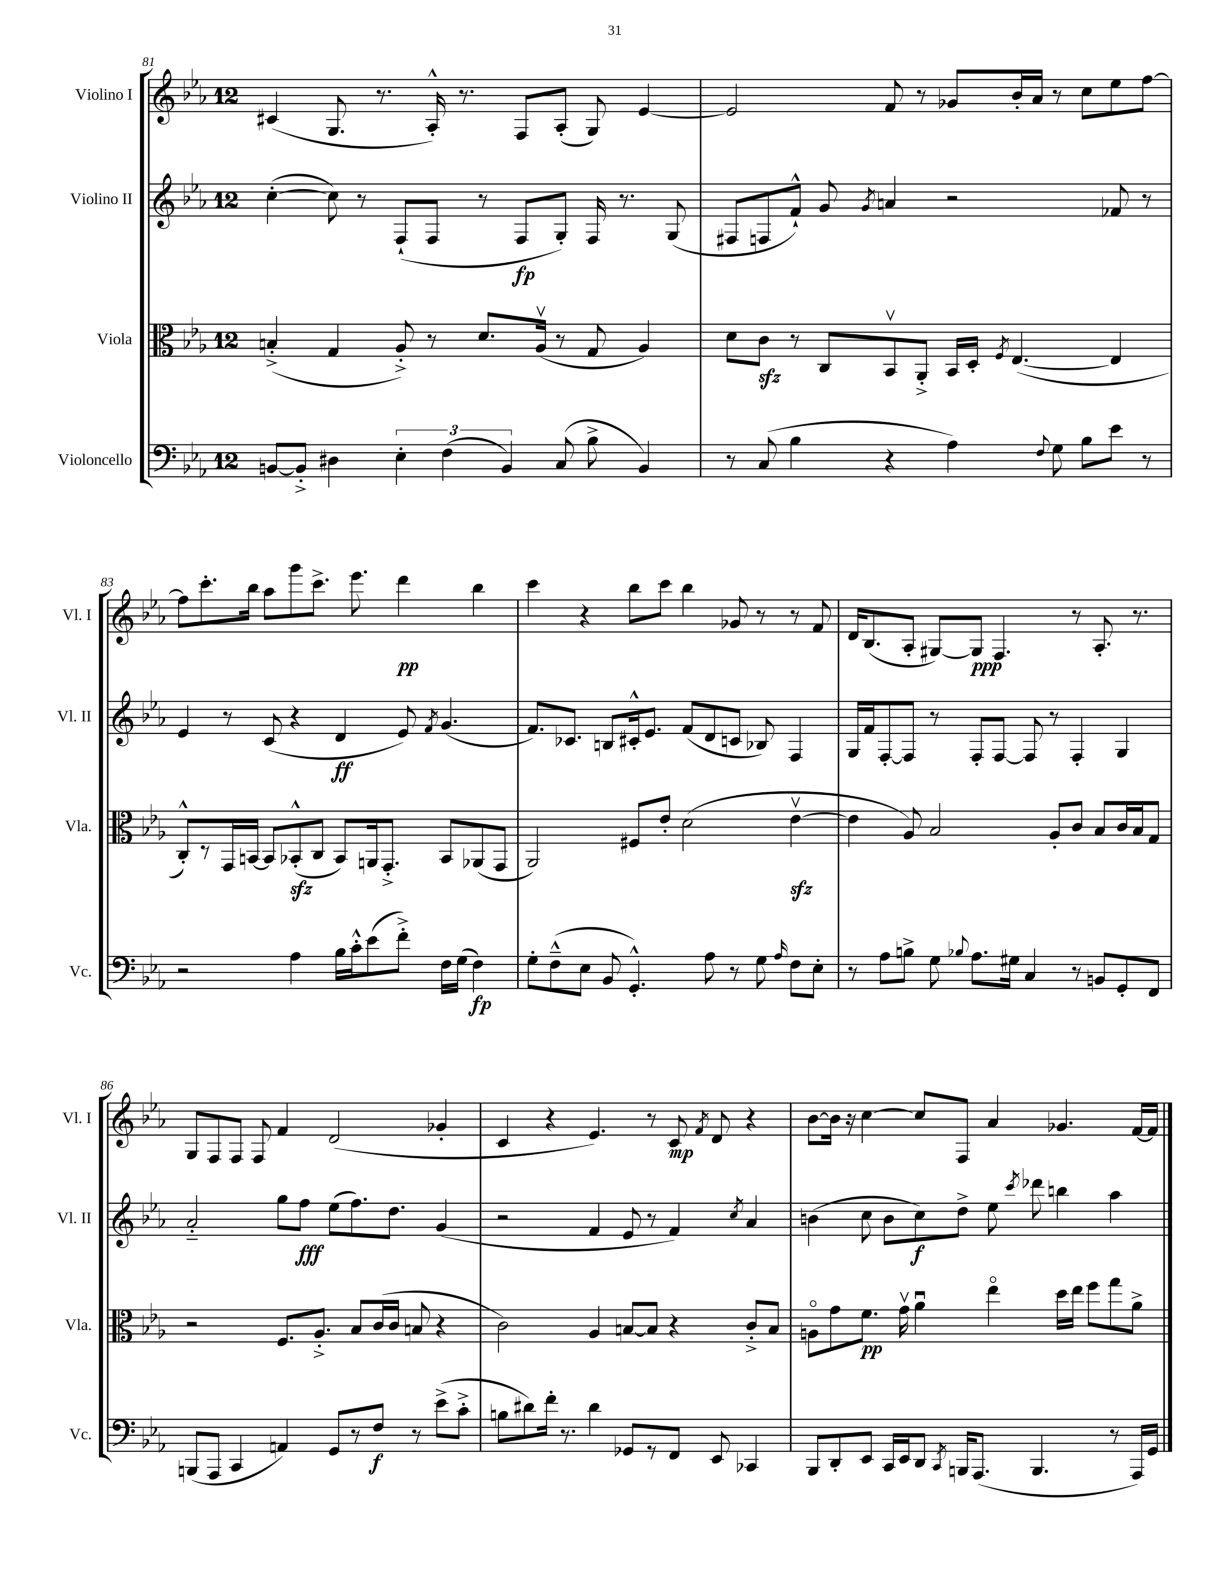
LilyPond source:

<<
\new StaffGroup <<
\new Staff = "s0" \with { instrumentName = "Violino I" shortInstrumentName = "Vl. I" } {
    \clef treble \key ees \major \once \override Staff.TimeSignature.style = #'single-digit \time 12/8
    \autoBeamOff cis'4( g8. r8. aes16-.-^) r8. f8[ aes8]-.( g8) ees'4~ |
    ees'2 f'8 r8 ges'8[ bes'16-. aes'16] r8 c''8[ ees''8 f''8]~ |
    f''8[ c'''8.-. bes''16] aes''8[ g'''8 c'''8.]-> ees'''8. d'''4\pp bes''4 |
    c'''4 r4 bes''8[ c'''8] bes''4 ges'8 r8 r8 f'8 |
    d'16[ bes8.( aes8]-. gis8[~) gis8]\ppp f4. r8 aes8.-. r8. |
    g8[ f8 f8] f8 f'4 d'2( ges'4-. |
    c'4 r4 ees'4.) r8 c'8\mp \acciaccatura { f'8 } d'8 r4 |
    bes'8[~ bes'16] r16 c''4~ c''8[ f8] aes'4 ges'4. f'16[~ f'16] \bar "|." |
}
\new Staff = "s1" \with { instrumentName = "Violino II" shortInstrumentName = "Vl. II" } {
    \clef treble \key ees \major \once \override Staff.TimeSignature.style = #'single-digit \time 12/8
    \autoBeamOff c''4~-.( c''8) r8 f8[-!( f8] r8 f8[\fp g8]-.) f16 r8. g8( |
    fis8[ f8 f'8]-!-^) g'8 \acciaccatura { g'8 } a'4 r2 fes'8 r8 |
    ees'4 r8 c'8( r4 d'4\ff ees'8) \acciaccatura { f'8 } g'4.( |
    f'8.[) ces'8.] b8[ cis'16-.-^ ees'8.] f'8[( d'8 c'8] bes8) f4 |
    g16[ f'16 f8~-. f8] r8 f8[-. f8]~ f8 r8 f4-. g4 |
    aes'2-_ g''8[ f''8]\fff ees''8[( f''8.) d''8.] g'4( |
    r2 f'4 ees'8 r8 f'4) \acciaccatura { c''8 } aes'4 |
    b'4( c''8 b'8[ c''8\f) d''8]-> ees''8 \acciaccatura { c'''8 } des'''8 b''4 aes''4 \bar "|." |
}
\new Staff = "s2" \with { instrumentName = "Viola" shortInstrumentName = "Vla." } {
    \clef alto \key ees \major \once \override Staff.TimeSignature.style = #'single-digit \time 12/8
    \autoBeamOff b4-.->( g4 aes8-.->) r8 d'8.[ aes16]\upbow( r8 g8 aes4) |
    d'8[ c'8]\sfz r8 c8[ bes,8\upbow aes,8]-.-> bes,16[ d16]-. \acciaccatura { f8 } ees4.~( ees4 |
    c8[-.-^) r8 g,16 b,16]~ b,8[ bes,8-.-^\sfz( c8] bes,8[) a,16 g,8.]-.-> bes,8[ aes,8( g,8] |
    aes,2) fis8[ ees'8]-. d'2( ees'4~\upbow\sfz |
    ees'4 aes8) bes2 aes8[-. c'8] bes8[ c'16 bes16 g8] |
    r2 f8.[ aes8.]-.-> bes8[ c'16( c'16] b8 r4 |
    c'2) aes4 b8[~ b8] r4 c'8[-.-> b8] |
    a8[\flageolet g'8 f'8.]\pp g'16\upbow aes'4\downbow ees''4\flageolet d''16[ ees''16] f''8[ g''8 aes'8]-> \bar "|." |
}
\new Staff = "s3" \with { instrumentName = "Violoncello" shortInstrumentName = "Vc." } {
    \clef bass \key ees \major \once \override Staff.TimeSignature.style = #'single-digit \time 12/8
    \autoBeamOff b,8[~ b,8]-.-> dis4 \tuplet 3/2 { ees4-. f4( b,4) } c8( bes8-> b,4) |
    r8 c8( bes4 r4 aes4) \appoggiatura { f8 } g8 bes8[ ees'8] r8 |
    r2 aes4 bes16[ c'16-.-^ ees'8( f'8]-.->) f16[ g16]( f4\fp) |
    g8[-. f8---^( ees8] bes,8 g,4.-.-^) aes8 r8 g8 \grace { aes16 } f8[ ees8]-. |
    r8 aes8[ b8]-> g8 \appoggiatura { bes8 } aes8.[ gis16] c4 r8 b,8[ g,8-. f,8] |
    b,,8[( aes,,8] c,4 a,4) g,8[ r8 f8]\f r8 ees'8[->( c'8]-.-> |
    b8[ dis'8) f'16]-. r8. dis'4 ges,8[ r8 f,8] ees,8 ces,4 |
    bes,,8[ d,8-. ees,8] c,16[ ees,16 d,8] \acciaccatura { c,8 } b,,16[ aes,,8.]( b,,4. r8 aes,,16[) g,16] \bar "|." |
}
>>
>>
\layout { \context { \Score currentBarNumber = #81 } }
